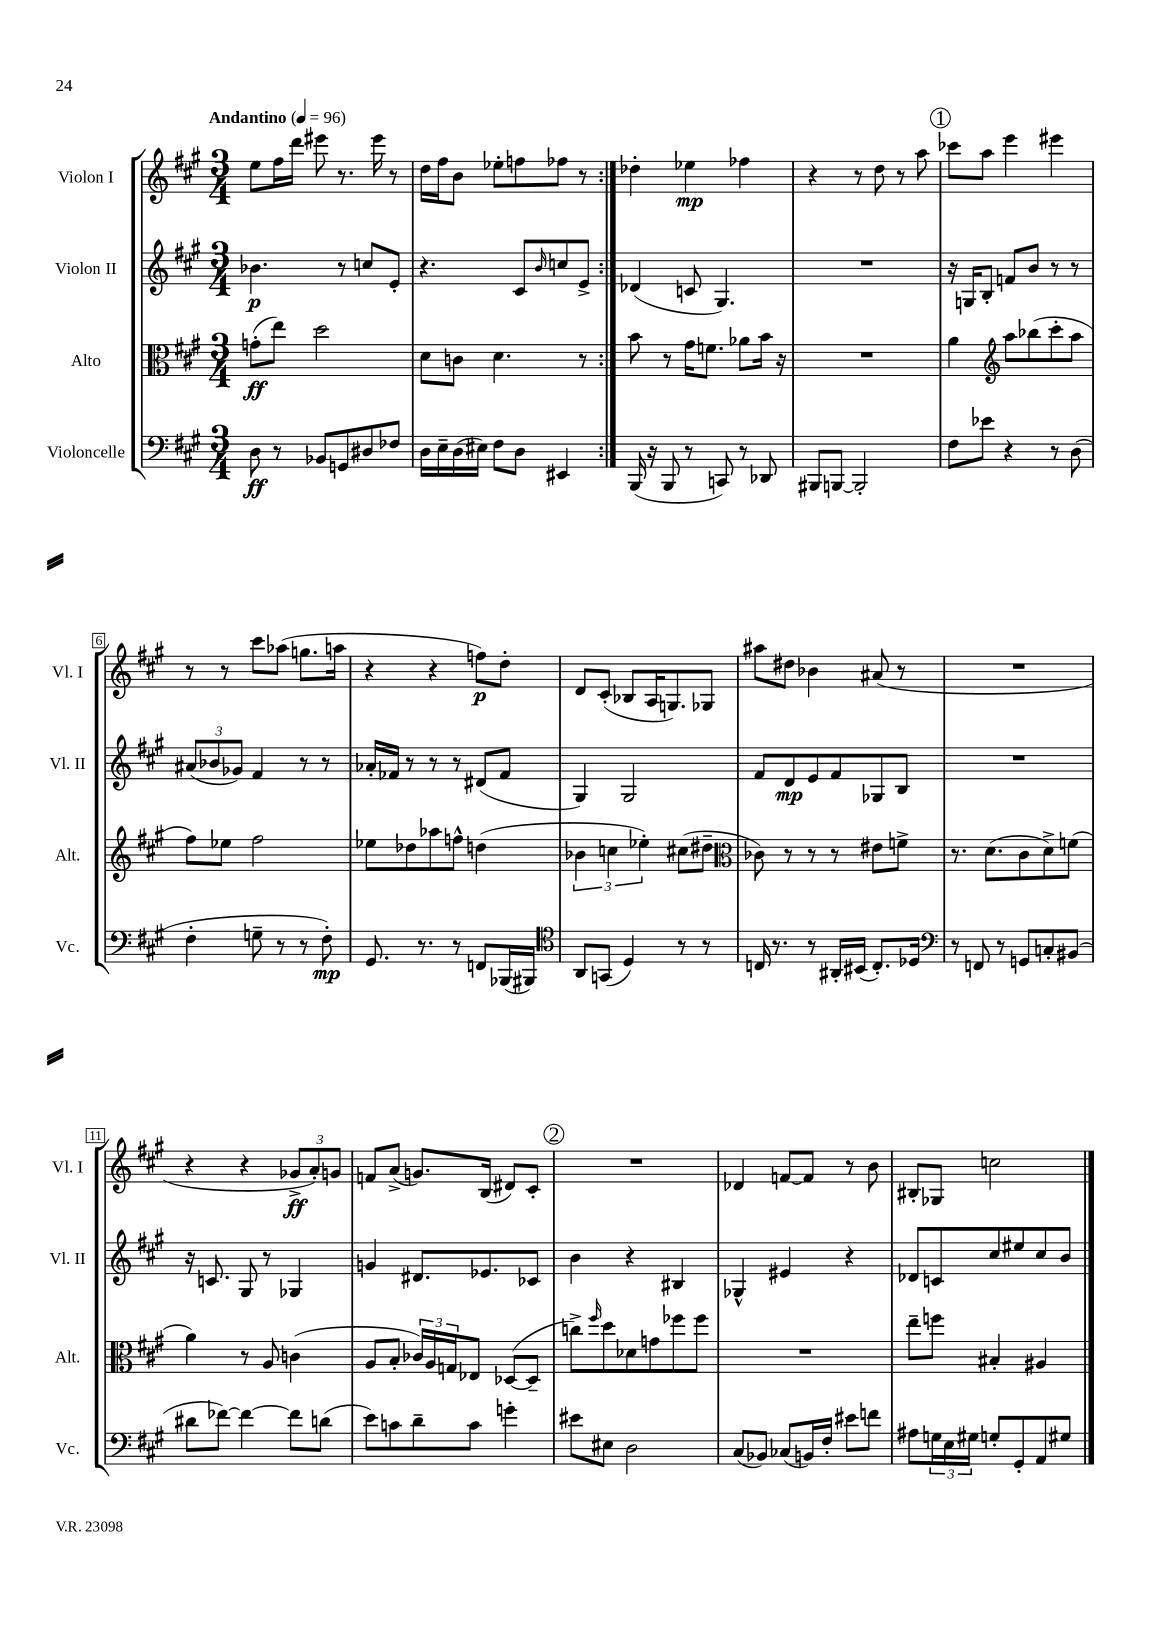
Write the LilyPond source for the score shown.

<<
\new StaffGroup <<
\new Staff = "s0" \with { instrumentName = "Violon I" shortInstrumentName = "Vl. I" } {
    \clef treble \key a \major \numericTimeSignature \time 3/4 \tempo "Andantino" 4 = 96
    \repeat volta 2 { e''8 fis''16 d'''16 eis'''8 r8. eis'''16 r8 |
    d''16 fis''16 b'8 ees''8-. f''8 fes''8 r8 | }
    des''4-. ees''4\mp fes''4 |
    r4 r8 d''8 r8 a''8 |
    \mark \markup { \circle "1" } ces'''8 a''8 e'''4 eis'''4 |
    r8 r8 cis'''8 aes''8( g''8. a''16 |
    r4 r4 f''8\p) d''8-. |
    d'8 cis'8-.( bes8 a16 g8.) ges8 |
    ais''8 dis''8 bes'4 ais'8( r8 |
    R2. |
    r4 r4 \tuplet 3/2 { ges'8->\ff a'8-.) g'8 } |
    f'8 a'8->( g'8.) b16( dis'8) cis'8-. |
    \mark \markup { \circle "2" } R2. |
    des'4 f'8~ f'8 r8 b'8 |
    bis8-. ges8 c''2 \bar "|." |
}
\new Staff = "s1" \with { instrumentName = "Violon II" shortInstrumentName = "Vl. II" } {
    \clef treble \key a \major \numericTimeSignature \time 3/4
    \repeat volta 2 { bes'4.\p r8 c''8 e'8-. |
    r4. cis'8 \grace { b'16 } c''8 e'8-> | }
    des'4( c'8 gis4.) |
    R2. |
    \mark \markup { \circle "1" } r16 g16 b8-. f'8 b'8 r8 r8 |
    \tuplet 3/2 { ais'8( bes'8 ges'8) } fis'4 r8 r8 |
    aes'16-. fes'16 r8 r8 r8 dis'8( fes'8 |
    gis4) gis2 |
    fis'8 d'8\mp e'8 fis'8 ges8 b8 |
    R2. |
    r16 c'8. gis8 r8 ges4 |
    g'4 dis'8. ees'8. ces'8 |
    \mark \markup { \circle "2" } b'4 r4 bis4 |
    ges4-^ eis'4 r4 |
    des'8 c'8 cis''8 eis''8 cis''8 b'8 \bar "|." |
}
\new Staff = "s2" \with { instrumentName = "Alto" shortInstrumentName = "Alt." } {
    \clef alto \key a \major \numericTimeSignature \time 3/4
    \repeat volta 2 { g'8-.\ff( e''8) d''2 |
    d'8 c'8 d'4. r8 | }
    b'8 r8 gis'16 f'8. aes'8 b'16 r16 |
    R2. |
    \mark \markup { \circle "1" } a'4 \clef treble a''8 bes''8( cis'''8-. a''8 |
    fis''8) ees''8 fis''2 |
    ees''8 des''8 aes''8 f''8-^ d''4( |
    \tuplet 3/2 { bes'4 c''4 ees''4-.) } cis''8( dis''8-- |
    \clef alto ces'8) r8 r8 r8 eis'8 f'8-> |
    r8. d'8.( cis'8 d'8->) f'8( |
    a'4) r8 a8 c'4( |
    a8 b8-. \tuplet 3/2 { ces'16) a16 g16 } ees8 des8~( des8-- |
    \mark \markup { \circle "2" } c''8->) \grace { fis''16 } d''8 des'8 g'8 fes''8 fes''8 |
    R2. |
    e''8-- f''8 bis4-. ais4 \bar "|." |
}
\new Staff = "s3" \with { instrumentName = "Violoncelle" shortInstrumentName = "Vc." } {
    \clef bass \key a \major \numericTimeSignature \time 3/4
    \repeat volta 2 { d8\ff r8 bes,8 g,8 dis8 fes8 |
    d16 e16-- d16( eis16) fis8 d8 eis,4 | }
    b,,16( r16 b,,8 r8 c,8) r8 des,8 |
    bis,,8 b,,8~ b,,2-. |
    \mark \markup { \circle "1" } fis8 ees'8 r4 r8 d8( |
    fis4-. g8-- r8 r8 fis8-.\mp) |
    gis,8. r8. r8 f,8 bes,,16( bis,,16) |
    \clef tenor a,8 g,8( d4) r8 r8 |
    c16 r8. r8 ais,16-. bis,16( c8.-.) des16 |
    \clef bass r8 f,8 r8 g,8 c8-. bis,8( |
    dis'8 fes'8~) fes'4~ fes'8 d'8( |
    e'8) c'8 d'8-- c'8 g'4-. |
    \mark \markup { \circle "2" } eis'8 eis8 d2 |
    cis8( bes,8) ces8( b,16) fis16-. eis'8 f'8 |
    ais8 \tuplet 3/2 { g16 e16 gis16 } g8-. gis,8-. a,8 gis8 \bar "|." |
}
>>
>>
\layout { \context { \Score \override BarNumber.stencil = #(make-stencil-boxer 0.1 0.3 ly:text-interface::print) } }
